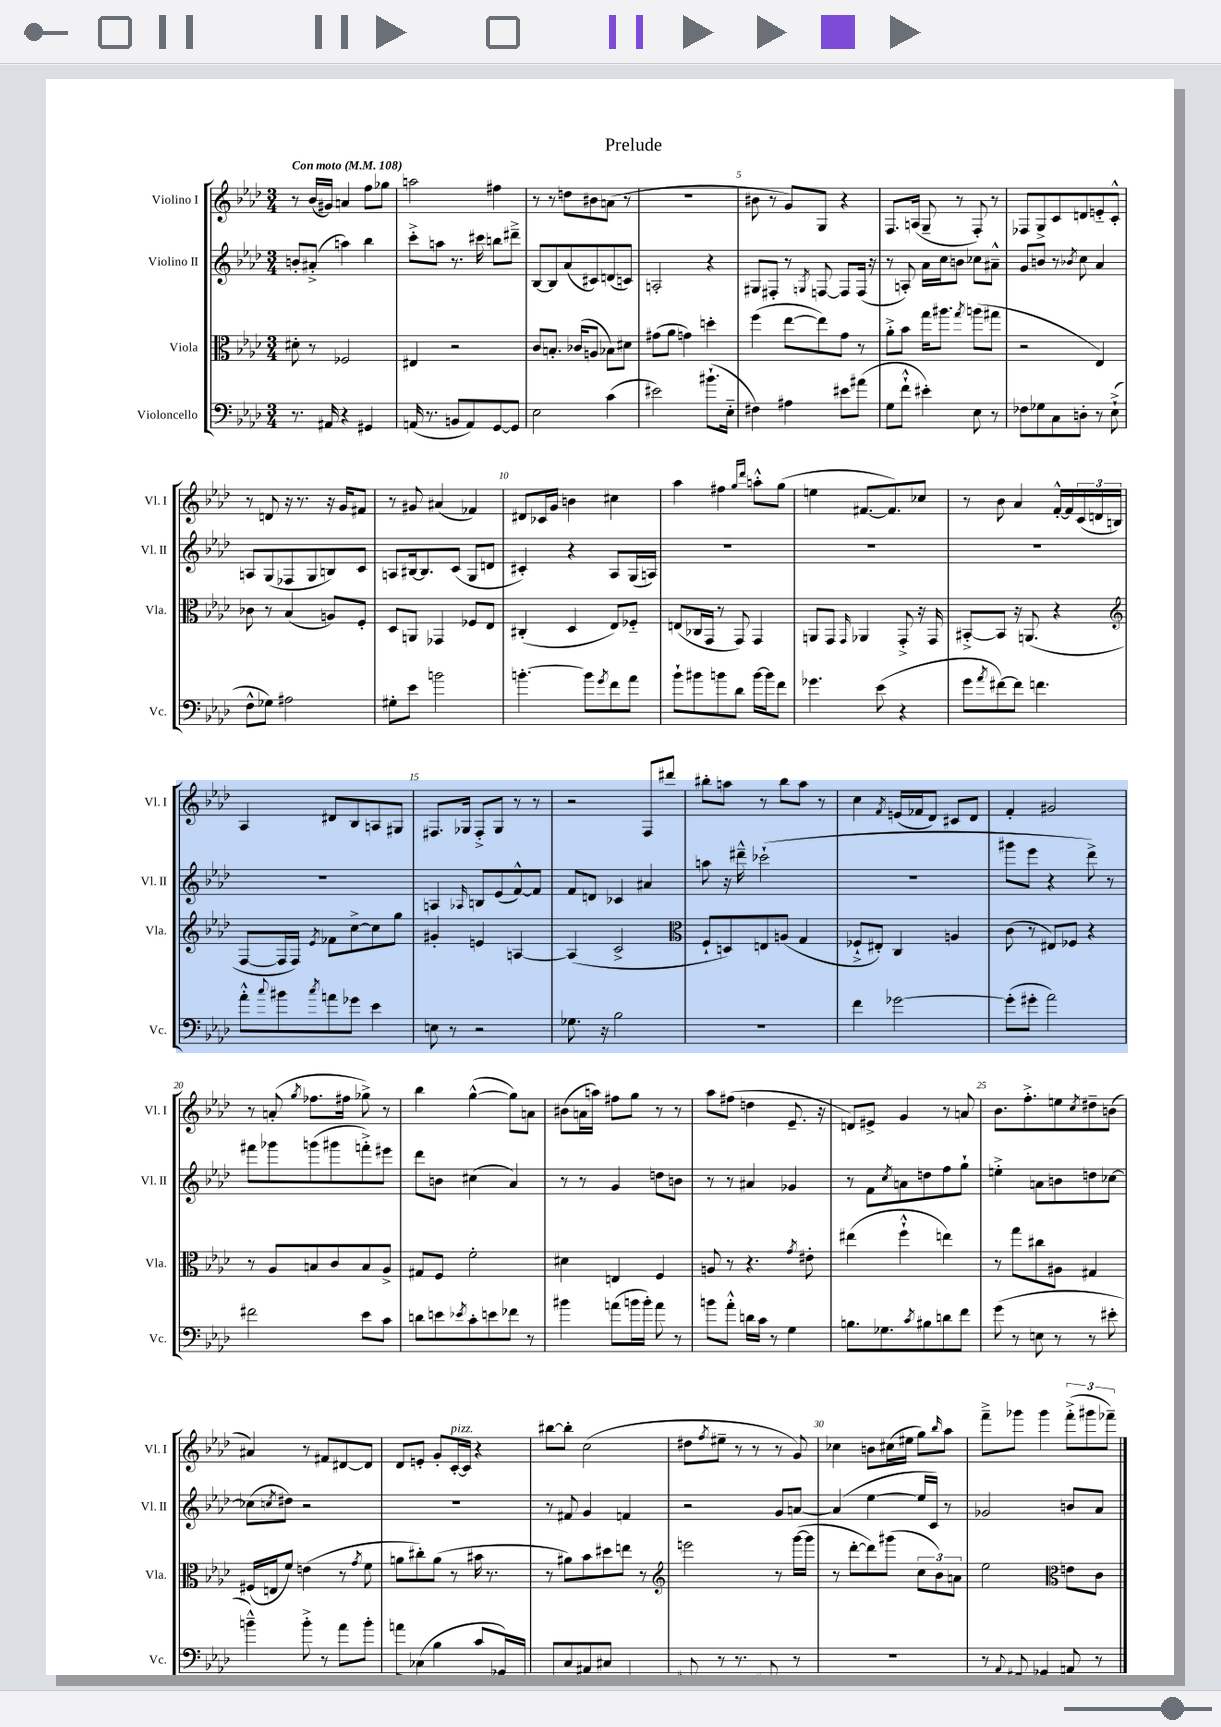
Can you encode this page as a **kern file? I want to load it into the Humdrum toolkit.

**kern	**kern	**kern	**kern
*staff4	*staff3	*staff2	*staff1
*clefF4	*clefC3	*clefG2	*clefG2
*k[b-e-a-d-]	*k[b-e-a-d-]	*k[b-e-a-d-]	*k[b-e-a-d-]
*M3/4	*M3/4	*M3/4	*M3/4
*MM108	*MM108	*MM108	*MM108
8.r	8d#'\	8b'/L	8r
.	8r	(8a#'^/J	(16b-/LL
16AA#/	.	.	16g#/JJ)
4r	2F-/	4aa\)	4a/
4GG#/	.	4bb-\	8ff\L
.	.	.	8gg-\J
=	=	=	=
(16AA/	4E#/	8ccc'^\L	2aa\
8.r	.	.	.
.	.	8aa\J	.
8BB/L	2r	8.r	.
8AA/)	.	.	.
.	.	16ccc#\	.
[8GG/	.	8bb\L	4ff#\
8GG/]J	.	8ddd#~^\J	.
=	=	=	=
2E-\	8c/L	[8B-/L	8r
.	8.B'/J	8B-/]	8r
.	.	(8a-/	8dd\L
.	(16c-/LK	.	.
.	8A/J	8c#/)	8b#\
(4c\	8B-\L)	(8d/	(8a\J
.	8d#\J	8c/J)	8r
=	=	=	=
2e#\)	(8g#\L	2A'/	2.r
.	8a-\J	.	.
.	4g\)	.	.
(8.b#`\L	4dd'\	4r	.
16E-'~\Jk	.	.	.
=	=	=	=
4F#\)	(4ff\	8G#/L	8b#\
.	.	8F#'/J	8r
4A#\	[8ee-\L	8r	8g/L)
.	.	8qG/	.
.	8ee-\])	[8F/	8G/J
8e#\L	8g\J	8F/]L	4r
(8a#\J	8r	(16F/Jk	.
.	.	16r	.
=	=	=	=
8G\L	8a-'^\L	8r	8.F/L
8f`^^\J	8b-\J	8A'/)	.
.	.	.	(16A/Jk
4e#'\)	16gg\LK	16a-\LL	8G~/
.	8.aa#\J	16cc\J	.
.	.	8b\J	8r
.	8qgg/	.	.
8E-\	(8aa\L	8cc-\L	8F'/)
8r	8gg#\J	8a#~^^\J	8r
=	=	=	=
8F-\L	2r	8g/L	8F-/L
8G-\	.	8b/J	8G^/
8C\	.	8r	8c/
.	.	8qb-/	.
8D'\J	.	8cc\	8d/
8r	4E-/)	4a-/	8e'~/
(8E-`^\	.	.	8c'^^/J
=	=	=	=
8F^^\L	8c-\	8A/L	8r
8G-\J)	8r	(8G/	8d/
2A#\	(4B-/	8F-/	16r
.	.	.	8.r
.	.	8G/	.
.	8A/L)	8B/)	16r
.	.	.	16g/LK
.	8F'/J	8c/J	8f#/J
=	=	=	=
8G#'\L	8D-/L	8A/L	8r
8e-\J	8AA/J	[16B#/k	8g#/
.	.	8.B#/]	.
2b\	4GG-/	.	(4a#/
.	.	(8c/J	.
.	8F-/L	8G/L	4f-/)
.	8E-/J	8d/J	.
=	=	=	=
[4.b'\	(4C#'/	4c#'/)	8d#/L
.	.	.	16c-/L
.	.	.	16g/JJ
.	4D-/	4r	4b\
8b\]L	.	.	.
8qg/	.	.	.
8f\	8E-/L)	8A-/L	4cc#\
8a-\J	8F-'~/J	(16G/L	.
.	.	16A/JJ)	.
=	=	=	=
8b-`\L	(8E/L	2.r	4aa-\
8b#\	16C-/L	.	.
.	16GG/JJ	.	.
8b\	8r	.	4ff#\
8d-\J	8GG/)	.	.
.	.	.	16qqgg/LL
.	.	.	16qqddd-/JJ
[16b\LL	4GG/	.	8aa'^^\L
16b\]J	.	.	.
8f\J	.	.	(8gg\J
=	=	=	=
4.g-\	8AA/L	2.r	4ee\
.	8GG/J	.	.
.	16qqGG/	.	.
.	4AA-/	.	[8.f#/L
(8e-\	.	.	.
.	.	.	8.f#/])
4r	8GG'^/	.	.
.	16r	.	8cc-/J
.	16GG/	.	.
=	=	=	=
8g\L	[8BB#'^/L	2.r	8r
8qa-/	.	.	.
[8f#\)	8BB#/]J	.	8b-\
8f#\]J	16r	.	4a-/
.	(8.AA/	.	.
4.f\	.	.	.
.	4r	.	[16f'^^/LL
.	.	.	16f/]
.	.	.	(24c/
.	.	.	24d/
.	.	.	24B/JJ)
=	=	=	=
*	*clefG2	*	*
8a-'^^\L	[8F/L	2.r	4A-/
8qqcc/	.	.	.
8b#\	16F/]L	.	.
.	16F/JJ)	.	.
8qcc/	8qe-/	.	.
8a\	8f-\L	.	8d#/L
8g-\J	[8cc^\	.	8B-/
4e-\	8cc\]	.	8A/
.	8gg\J	.	8G#/J
=	=	=	=
8E\	4g#'/	4A/	8.F#/L
8r	.	.	.
.	.	.	16G-/Jk
.	.	16qqA-/	.
2r	4e/	8B/L	8F#'^/L
.	.	(8e-/	8G-/J
.	[4A/	[8f^^/)	8r
.	.	8f/]J	8r
=	=	=	=
8.G-\	(4A/]	8f/L	2r
.	.	8d/J	.
16r	.	.	.
2B-\	2c^/	4c-/	.
.	.	4a#/	8F/L
.	.	.	8ddd#/J
=	=	=	=
*	*clefC3	*	*
2.r	8F`/L	8aa\	8bb#'\L
.	8D/)	16r	8aa\J
.	.	16ddd#~^^\	.
.	8E/	(2ccc-`\	8r
.	(8A/J	.	8bb#\L
.	4G/	.	8aa\J
.	.	.	8r
=	=	=	=
4f\	8F-`^/L	2.r	4cc\
.	8E#'/J)	.	.
.	.	.	8qf/
[2g-\	4C/	.	(16e/LL
.	.	.	16f-/J
.	.	.	8d-/J)
.	4A/	.	8c#/L
.	.	.	8d-/J
=	=	=	=
(8g-'\]L	(8c\	8ggg#\L	4f'/
8g#'\J	8r	8eee-\J	.
2a-\)	8E#/L)	4r	2g#/
.	8F-/J	.	.
.	4r	8ddd-^\)	.
.	.	8r	.
=	=	=	=
2f#\	8r	8fff#\L	8r
.	8A-/L	8ggg-\	(8a'/
.	.	.	8qgg/
.	8B/	(8ggg\	8.ff-\L
.	8c/	8ggg#\	.
.	.	.	16ff#\Jk
8e-\L	8B/	8fff'^\)	8gg-^\)
8c\J	8A-^/J	8eee#\J	8r
=	=	=	=
8d\L	8G#/L	8ddd-\L	4bb-\
8e\	8F/J	8b\J	.
8qe-/	.	.	.
8c'\	2f'\	(4cc#\	([4gg^^\
8e\	.	.	.
8f-\J	.	4a-/)	8gg\]L)
8r	.	.	8a\J
=	=	=	=
4b#\	4d#\	8r	(8b#\L
.	.	8r	16a\L
.	.	.	16aa\JJ)
(8a\L	4E/	4g/	8ff#\L
16b\L	.	.	8gg\J
16b'\JJ)	.	.	.
8a\	4F/	8dd\L	8r
8r	.	8b\J	8r
=	=	=	=
8b\L	8A/	8r	8aa-\L
8a-'^^\J	8r	8r	(8ff#\J
16d\LL	4.r	4a#/	4dd\
16c\JJ	.	.	.
8r	.	.	.
4G\	.	4g-/	8.e-~/
.	8qg/	.	.
.	8e#'\	.	.
.	.	.	16r
=	=	=	=
8.B\L	(4ee#\	8r	8d/L)
.	.	8f\L	8e#^/J
8.G-\	.	.	.
.	.	8qcc/	.
.	4ff`^^\	8a\	4g/
8qc/	.	.	.
8B#\	.	8dd\	.
8d\	4ee\)	8ff\	8r
8f\J	.	8gg`\J	8a/
=	=	=	=
(8g\	8r	4ee'^\	8.b-\L
8r	8gg\L	.	.
.	.	.	8.ff'^\
8E\	8cc#\	8a\L	.
8r	8A#\J	8b\	8ee\
.	.	.	8qcc/
8r	4G#/	8dd\	8dd#~\
8e#'\	.	[8cc-\J	(8b\J
=	=	=	=
4b~^^\)	(16F#/LL	(8cc-\]L	4a#/)
.	16E/J	.	.
.	.	8qcc/	.
.	8f/J)	8dd#\J)	.
8b'^\	(4e\	2r	8r
8r	.	.	8f#/L
8a-\L	8r	.	[8d#/
.	8qg/	.	.
8b'\J	8f\	.	8d#/]J
=	=	=	=
8a\L	8a\L	2.r	8d-/L
(8C-\J	8cc#'\)	.	8e'/J
4B-\	(8a\J	.	8g'/L
.	8r	.	[16c'/L
.	.	.	16c/]JJ
8c/L	16b#\	.	4r
.	8.r	.	.
16GG-^/L)	.	.	.
16BBB#^/JJ	.	.	.
=	=	=	=
8CC#/L	8r	8r	[8bb#\L
8C/	8a#\L)	8f#/	8bb#'\]J
8AA#/	8b-\	4g/	(2cc\
8C#/J	8dd#\	.	.
4CC#/	8ee\J	4f/	.
.	8r	.	.
=	=	=	=
*	*clefG2	*	*
8EE#/	2eee\	2r	8dd#\L
.	.	.	8qff/
8r	.	.	8ee#~\J
8.r	.	.	8r
.	.	.	8r
(8.DD#/	.	.	.
.	8r	8g/L	8r
8r	([16ggg\LL	[8a/J	8g/)
.	16ggg\]JJ	.	.
=	=	=	=
2.r	8r	(4a/]	4cc-\
.	[8ddd-'\L	.	.
.	8ddd-\])	[4ee-\	8b\L
.	(8ggg#\J	.	(16cc#\L
.	.	.	16ee#\JJ
.	12cc\L	16ee-/]LL	8gg\L)
.	.	16c/JJ)	.
.	12b-\)	.	.
.	.	.	16qqbb-/
.	.	8r	8aa-\J
.	12a\J	.	.
=	=	=	=
8r	2ee-\	2g-/	8fff~^\L
8qqAA-/	.	.	.
8FF#/)	.	.	8ggg-\J
4GG-/	.	.	4ggg-\
*	*clefC3	*	*
8AA/	8e\L	8b/L	(12fff'^\L
.	.	.	12ggg#\
8r	8c\J	8a-/J	.
.	.	.	12fff-~\J)
==	==	==	==
*-	*-	*-	*-
